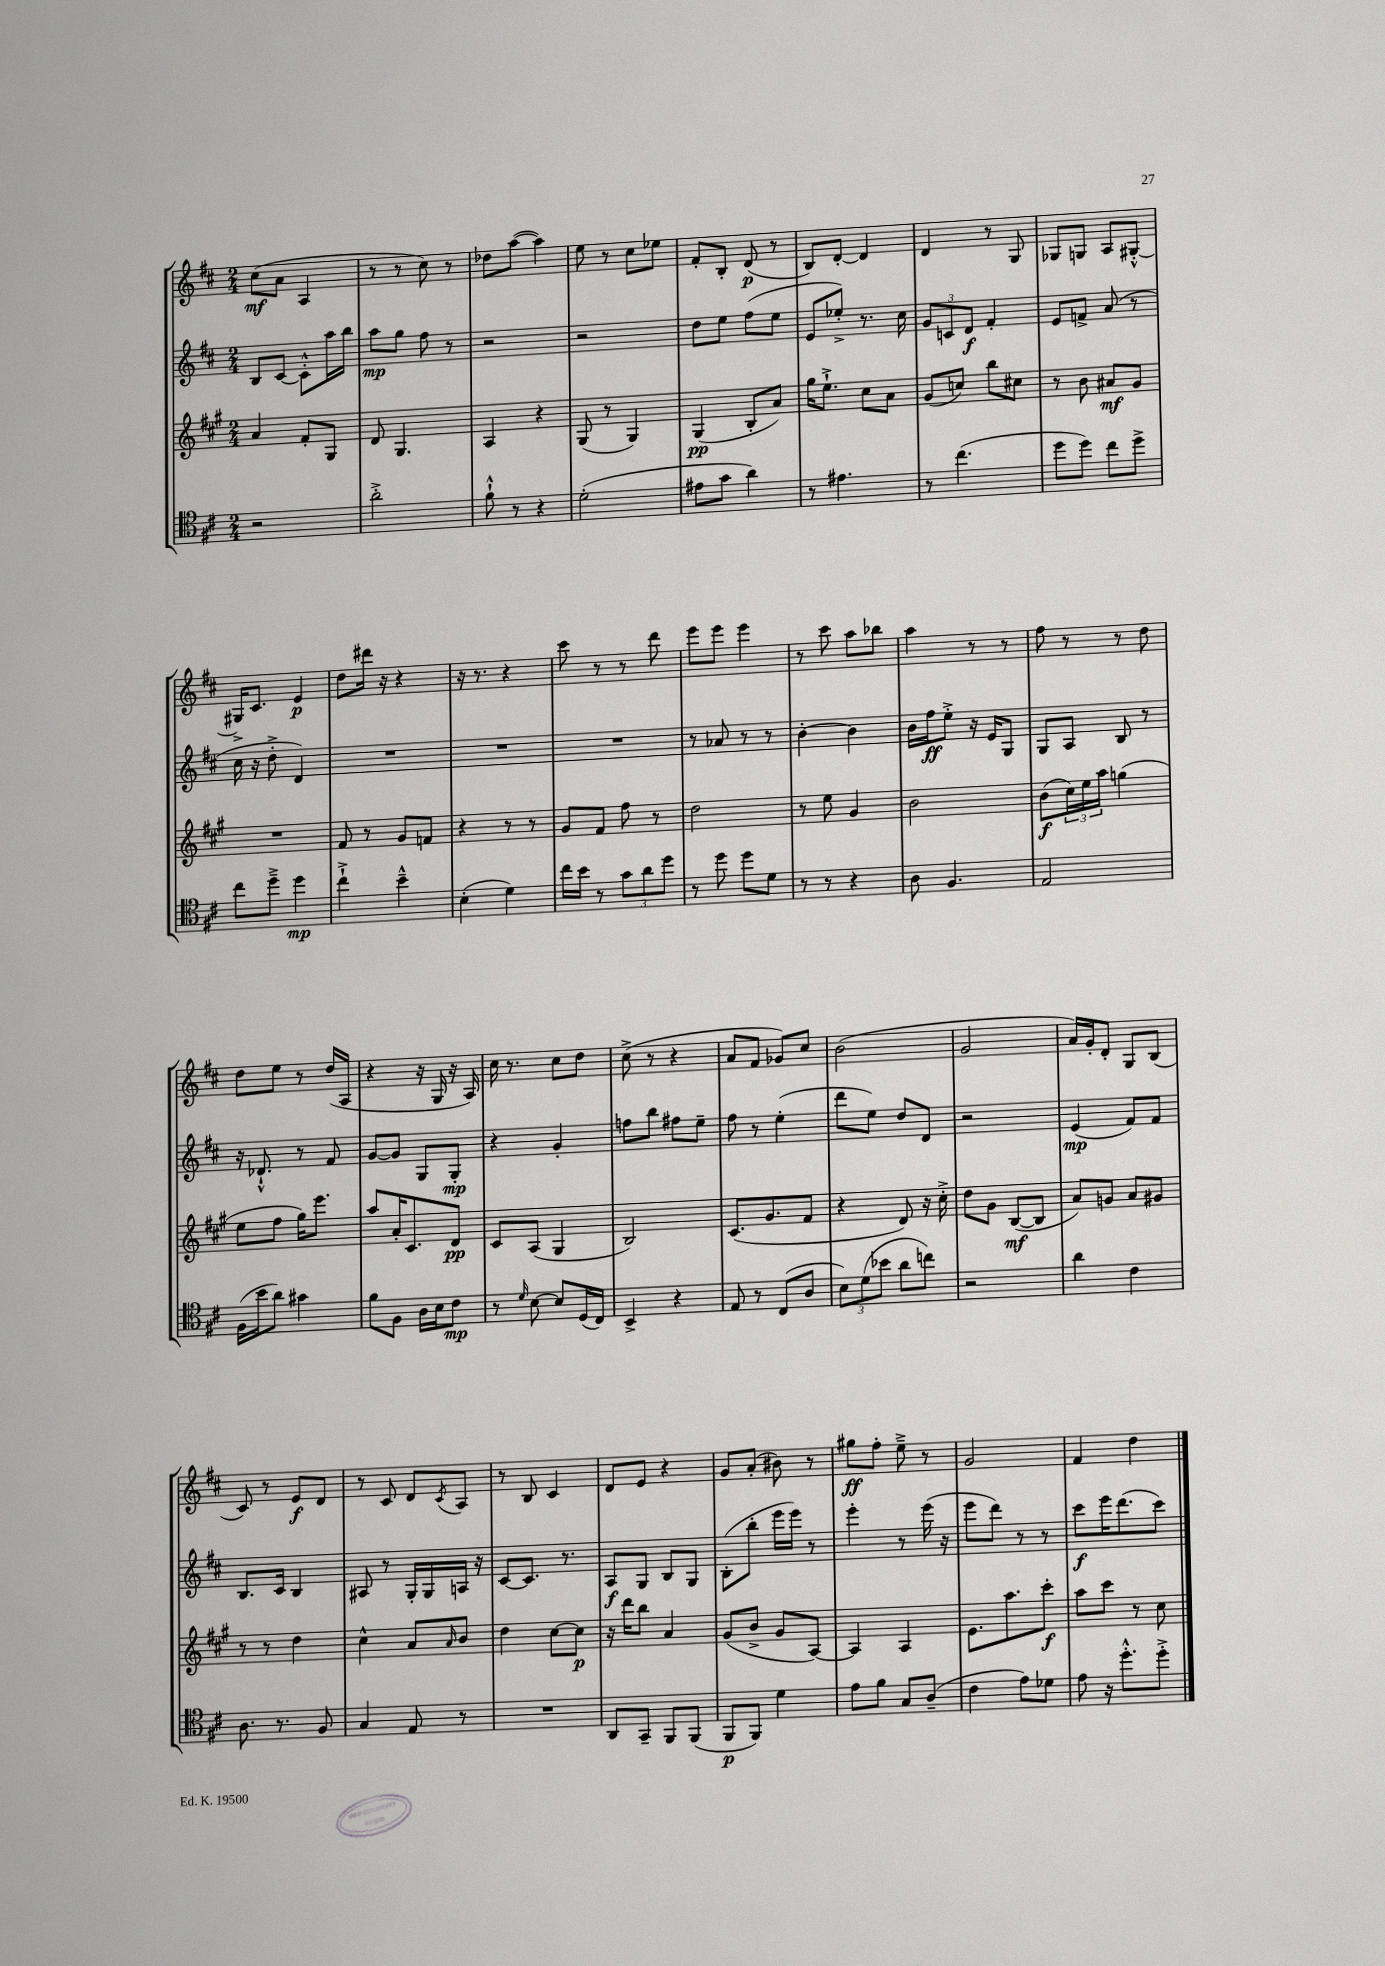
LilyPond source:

<<
\new StaffGroup <<
\new Staff = "s0" {
    \clef treble \key d \major \numericTimeSignature \time 2/4
    cis''8\mf( a'8 a4 |
    r8 r8 cis''8) r8 |
    des''8 a''8~( a''4) |
    e''8 r8 cis''8 ees''8 |
    fis'8-. b8-. d'8\p( r8 |
    b8) d'8~-. d'4 |
    d'4 r8 g8 |
    ges8 g8 a8 gis8~-.-^ |
    gis16-> cis'8. e'4\p |
    d''8 dis'''16 r16 r4 |
    r16 r8. r4 |
    cis'''8 r8 r8 d'''8 |
    e'''8 e'''8 e'''4 |
    r8 cis'''8 a''8 bes''8 |
    a''4 r8 r8 |
    fis''8 r8 r8 d''8 |
    d''8 e''8 r8 d''16( a16 |
    r4 r16 g16 r16 a16) |
    cis''16 r8. cis''8 d''8 |
    cis''8->( r8 r4 |
    a'8 fis'8 ges'8) cis''8 |
    b'2( |
    g'2 |
    a'16) g'16-. d'8-. g8 b8( |
    cis'8) r8 e'8\f d'8 |
    r8 cis'8 d'8 \acciaccatura { cis'8 } a8 |
    r8 b8 cis'4 |
    d'8 e'8 r4 |
    g'8 a'8-.( bis'8) r8 |
    gis''8\ff fis''8-. e''8---> r8 |
    g'2 |
    fis'4 d''4 \bar "|." |
}
\new Staff = "s1" {
    \clef treble \key d \major \numericTimeSignature \time 2/4
    b8 cis'8~ cis'8-.-^ a''16 b''16 |
    a''8\mp g''8 fis''8 r8 |
    r2 |
    r2 |
    d''8 e''8 fis''8( e''8 |
    e'8 ees''8-.->) r8. cis''16 |
    \tuplet 3/2 { g'8 c'8 d'8\f } fis'4-. |
    e'8 f'8-> a'8( r8 |
    cis''16 r16 d''8-.-> d'4) |
    R2 |
    R2 |
    R2 |
    r8 aes'8 r8 r8 |
    b'4~-. b'4 |
    b'16 fis''16\ff e''8-.-> r16 e'16 g8 |
    g8 a8 b8 r8 |
    r16 des'8.-!-^ r8 fis'8 |
    g'8~ g'8 g8 g8-.\mp |
    r4 g'4-. |
    f''8 b''8 fis''8 e''8-- |
    fis''8 r8 e''4-.( |
    d'''8 e''8) d''8 d'8 |
    r2 |
    e'4\mp( fis'8) fis'8 |
    b8. cis'16 b4 |
    ais8 r8 g16-. g16 a16 r16 |
    cis'8~ cis'8. r8. |
    a8\f g8 b8 g8 |
    b8-.( b''8-. e'''16 e'''16) r8 |
    e'''4-. r8 e'''16( r16 |
    e'''8 d'''8) r8 r8 |
    cis'''8\f e'''16 d'''8.( cis'''8) \bar "|." |
}
\new Staff = "s2" {
    \clef treble \key a \major \numericTimeSignature \time 2/4
    a'4 fis'8-. gis8 |
    d'8 gis4. |
    a4 r4 |
    gis8( r8 gis4) |
    gis4\pp( b8-. a'8) |
    gis''16 e''8.-!-> cis''8 a'8 |
    gis'8( c''8) b''8 cis''8 |
    r8 b'8 ais'8\mf gis'8 |
    R2 |
    fis'8 r8 gis'8 f'8 |
    r4 r8 r8 |
    gis'8 fis'8 fis''8 r8 |
    d''2 |
    r8 e''8 gis'4 |
    b'2 |
    b'8\f( \tuplet 3/2 { cis''16) e''16 a''16 } g''4( |
    e''8 fis''8 gis''16) e'''8. |
    a''8 a'16-. cis'8. d'8\pp |
    cis'8 a8( gis4 |
    b2) |
    cis'8.( gis'8. fis'8 |
    r4 d'8) r16 cis''16-.-> |
    d''8 gis'8 b8~\mf( b8 |
    a'8) g'8 a'8 gis'8 |
    r8 r8 d''4 |
    cis''4-^ a'8 \grace { a'16 } b'8 |
    d''4 cis''8~ cis''8\p |
    r16 d'''16 b''8 a'4 |
    gis'8( b'8-> gis'8 a8~) |
    a4 a4 |
    e'8. a''8. cis'''8-.\f |
    a''8 cis'''8 r8 cis''8 \bar "|." |
}
\new Staff = "s3" {
    \clef tenor \key d \major \numericTimeSignature \time 2/4
    r2 |
    a'2-.-> |
    fis'8-!-^ r8 r4 |
    d'2-.( |
    eis'8 g'8 a'4) |
    r8 eis'4. |
    r8 cis''4.( |
    d''8 d''8) cis''8 d''8-> |
    cis''8 d''8---> d''4\mp |
    cis''4-!-> b'4---^ |
    b4-.( d'4) |
    cis''16 b'16 r8 \tuplet 3/2 { g'8 a'8 d''8 } |
    r8 d''8 d''8 d'8 |
    r8 r8 r4 |
    a8 fis4. |
    e2 |
    fis16( b'16 a'8) gis'4 |
    fis'8 fis8 a16 b16 cis'8\mp |
    r8 \grace { d'16 } b8~ b8 d16( cis16) |
    b,4-> r4 |
    e8 r8 cis8( a8 |
    \tuplet 3/2 { b8) d'8( bes'8 } a'8 c''8) |
    r2 |
    a'4 cis'4 |
    a8. r8. fis8 |
    g4 e8 r8 |
    R2 |
    a,8 g,8-- fis,8 fis,8( |
    fis,8\p fis,8) d'4 |
    e'8 fis'8 g8 a8--( |
    cis'4 e'8) des'8 |
    e'8 r16 d''8.-.-^ d''8-.-> \bar "|." |
}
>>
>>
\layout { \context { \Score \remove "Bar_number_engraver" } }
